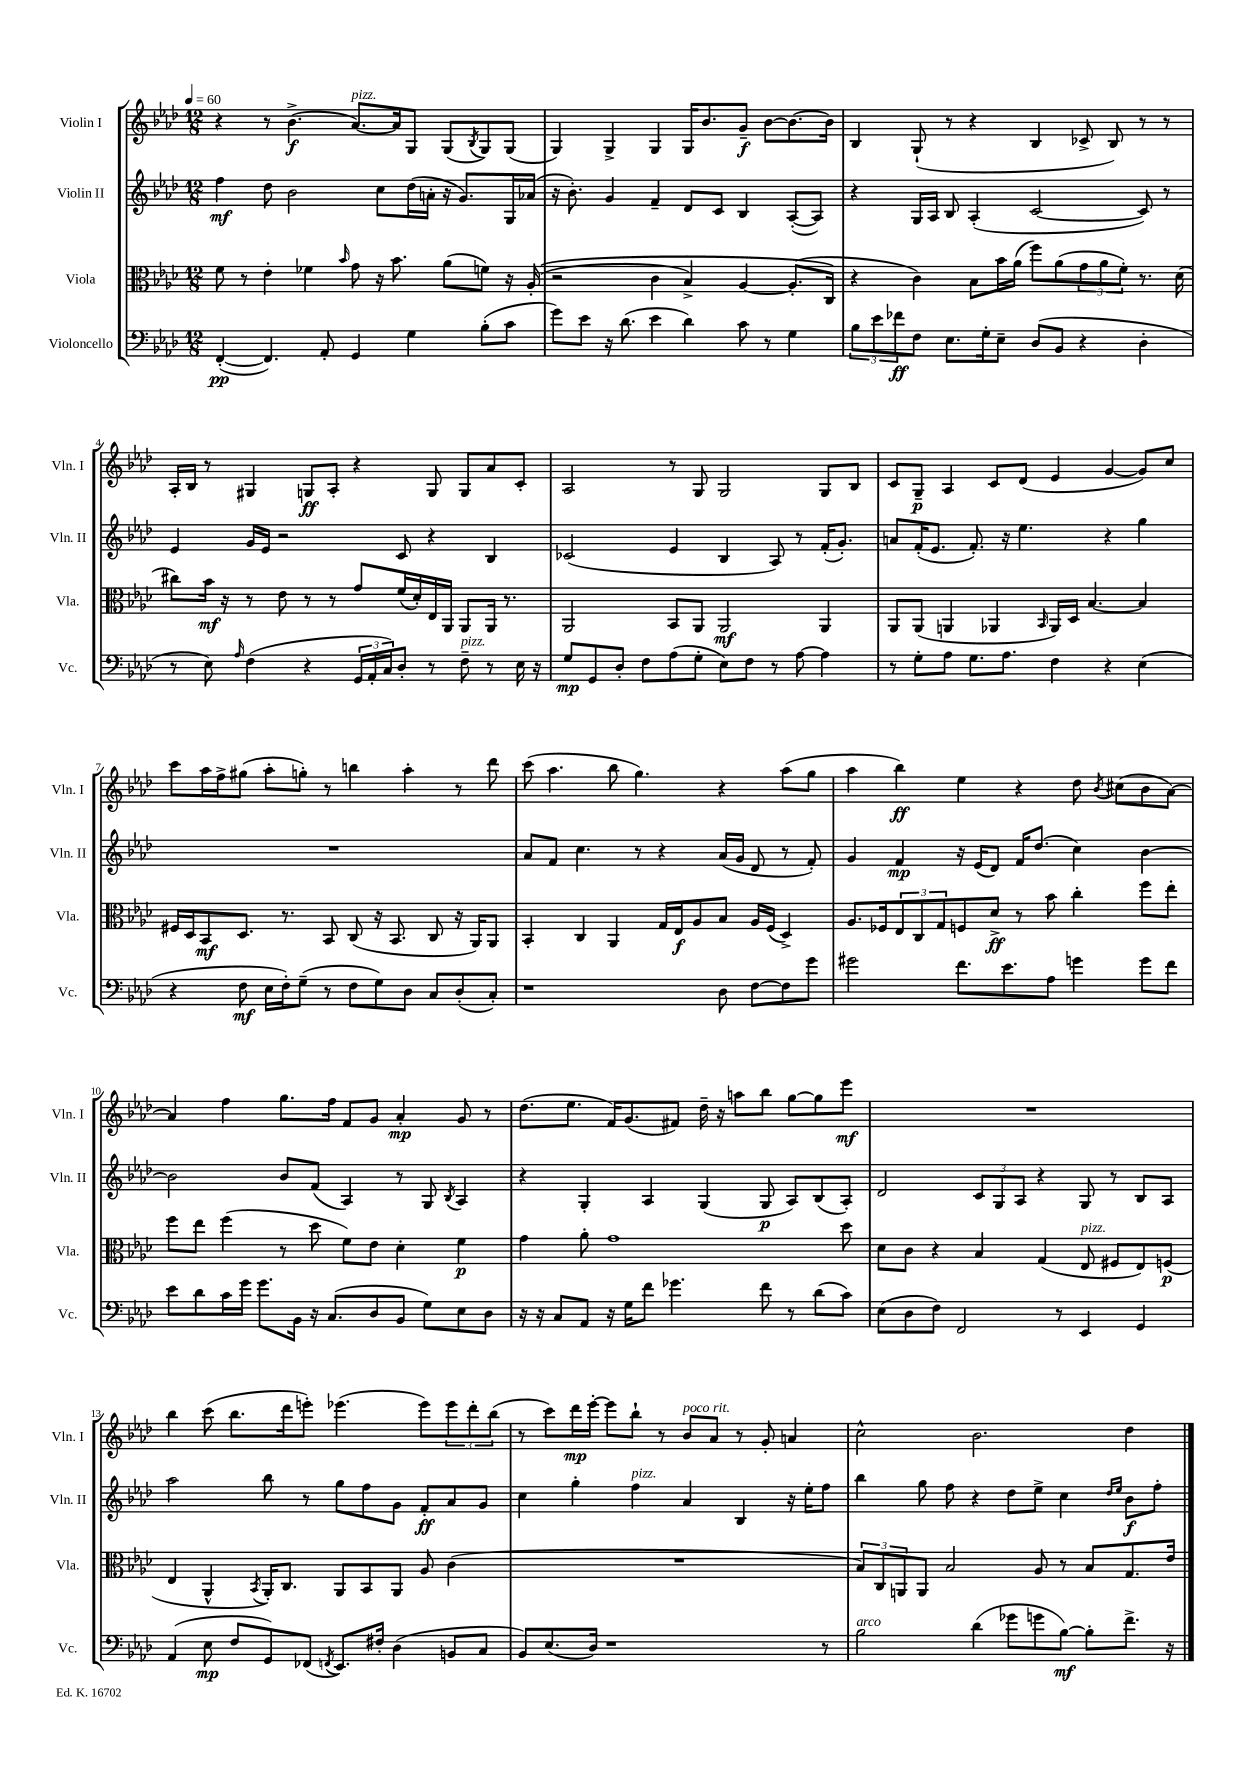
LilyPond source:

<<
\new StaffGroup <<
\new Staff = "s0" \with { instrumentName = "Violin I" shortInstrumentName = "Vln. I" } {
    \clef treble \key aes \major \numericTimeSignature \time 12/8 \tempo 4 = 60
    r4 r8 bes'4.->\f( aes'8.~^\markup { \italic "pizz." }) aes'16 g8 g8( \acciaccatura { bes8 } g8) g8( |
    g4) g4-> g4 g16 bes'8. g'8--\f bes'8~ bes'8.~ bes'16 |
    bes4 g8-!( r8 r4 bes4 ces'8-> bes8) r8 r8 |
    aes16-. bes16 r8 gis4 g8\ff aes8-. r4 g8 g8 aes'8 c'8-. |
    aes2 r8 g8 g2 g8 bes8 |
    c'8 g8--\p aes4 c'8 des'8( ees'4 g'4~ g'8) c''8 |
    c'''8 aes''16 f''16-> gis''8( aes''8-. g''8-.) r8 b''4 aes''4-. r8 des'''8 |
    c'''8( aes''4. bes''8 g''4.) r4 aes''8( g''8 |
    aes''4 bes''4\ff) ees''4 r4 des''8 \acciaccatura { bes'8 } cis''8( bes'8 aes'8~) |
    aes'4 f''4 g''8. f''16 f'8 g'8 aes'4-.\mp g'8 r8 |
    des''8.( ees''8. f'16) g'8.( fis'8) des''16-- r16 a''8 bes''8 g''8~ g''8 ees'''8\mf |
    R1. |
    bes''4 c'''8( bes''8. des'''16 e'''8-.) ees'''4.( ees'''8) \tuplet 3/2 { ees'''8 des'''8-. bes''8( } |
    r8 c'''8) des'''16\mp ees'''16~-. ees'''8 bes''8-! r8 bes'8^\markup { \italic "poco rit." } aes'8 r8 g'8-. a'4 |
    c''2-^ bes'2. des''4 \bar "|." |
}
\new Staff = "s1" \with { instrumentName = "Violin II" shortInstrumentName = "Vln. II" } {
    \clef treble \key aes \major \numericTimeSignature \time 12/8
    f''4\mf des''8 bes'2 c''8 des''16( a'16-. r16 g'8.) g16 aes'16( |
    r16 bes'8.-.) g'4 f'4-- des'8 c'8 bes4 aes8~-.( aes8) |
    r4 g16 aes16 bes8 aes4-.( c'2~ c'8) r8 |
    ees'4 g'16 ees'16 r2 c'8 r4 bes4 |
    ces'2( ees'4 bes4 aes8) r8 f'16-.( g'8.-.) |
    a'8 f'16-.( ees'8. f'8.-.) r16 ees''4. r4 g''4 |
    R1. |
    aes'8 f'8 c''4. r8 r4 aes'16( g'16 des'8 r8 f'8-.) |
    g'4 f'4\mp r16 ees'16( des'8) f'16 des''8.( c''4) bes'4~ |
    bes'2 bes'8 f'8( aes4) r8 g8 \acciaccatura { bes8 } aes4 |
    r4 g4-. aes4 g4( g8\p aes8) bes8( aes8-.) |
    des'2 \tuplet 3/2 { c'8 g8 aes8 } r4 g8 r8 bes8 aes8 |
    aes''2 bes''8 r8 g''8 f''8 g'8 f'8-.\ff aes'8 g'8 |
    c''4 g''4-. f''4^\markup { \italic "pizz." } aes'4 bes4 r16 ees''16-. f''8 |
    bes''4 g''8 f''8 r4 des''8 ees''8-> c''4 \grace { des''16 ees''16 } bes'8\f f''8-. \bar "|." |
}
\new Staff = "s2" \with { instrumentName = "Viola" shortInstrumentName = "Vla." } {
    \clef alto \key aes \major \numericTimeSignature \time 12/8
    f'8 r8 ees'4-. fes'4 \grace { bes'16 } g'8 r16 bes'8. aes'8( f'8) r16 aes16-.(\( |
    r2 c'4 bes4->) aes4~ aes8.-.( c16\) |
    r4 c'4) bes8 bes'16 aes'16( f''8) aes'8( \tuplet 3/2 { g'8 aes'8 f'8-.) } r8. des'16( |
    cis''8) bes'16\mf r16 r8 ees'8 r8 r8 g'8 f'16( des'16-.) ees16 aes,16 aes,8 aes,16 r8. |
    aes,2 bes,8 aes,8 aes,2\mf aes,4 |
    aes,8 aes,8( a,4 aes,4 \grace { bes,16 } aes,16) des16 bes4.~ bes4 |
    fis16 des16 bes,8\mf des8. r8. bes,8 c8( r16 bes,8. c8 r16 aes,16) aes,8 |
    bes,4-. c4 aes,4 g16 ees16\f aes8 bes8 aes16 f16( des4->) |
    aes8. fes16 \tuplet 3/2 { ees8 c8 g8 } f8 des'8->\ff r8 bes'8 c''4-. f''8 ees''8-. |
    f''8 ees''8 f''4( r8 des''8 f'8) ees'8 des'4-. f'4\p |
    g'4 aes'8-. g'1 des''8 |
    des'8 c'8 r4 bes4 g4( ees8^\markup { \italic "pizz." } fis8 ees8) f8\p( |
    ees4 aes,4-^ \acciaccatura { bes,8 } aes,16-.) c8. aes,8 bes,8 aes,8 aes8 c'4( |
    R1. |
    \tuplet 3/2 { bes8) c8 a,8 } a,8 bes2 aes8 r8 bes8 g8. ees'16 \bar "|." |
}
\new Staff = "s3" \with { instrumentName = "Violoncello" shortInstrumentName = "Vc." } {
    \clef bass \key aes \major \numericTimeSignature \time 12/8
    f,4~-.\pp( f,4.) aes,8-. g,4 g4 bes8-.( c'8 |
    g'8) ees'8 r16 des'8.( ees'4 des'4) c'8 r8 g4 |
    \tuplet 3/2 { bes8 ees'8 fes'8\ff } f8 ees8. g16-. ees8-- des8( bes,8 r4 des4-. |
    r8 ees8) \grace { aes16 } f4( r4 \tuplet 3/2 { g,16 aes,16-. c16) } des8-. r8 f8--^\markup { \italic "pizz." } r8 ees16 r16 |
    g8\mp g,8 des8-. f8 aes8( g8-. ees8) f8 r8 aes8~ aes4 |
    r8 g8-. aes8 g8. aes8. f4 r4 ees4( |
    r4 f8\mf ees16 f16-.) g8--( r8 f8 g8) des8 c8 des8-.( c8-.) |
    r1 des8 f8~ f8 g'8 |
    gis'2 f'8. ees'8. aes8 g'4 g'8 f'8 |
    ees'8 des'8 c'16 g'16 g'8. bes,16 r16 c8.( des8 bes,8 g8) ees8 des8 |
    r16 r16 c8 aes,8 r16 g16 f'8 ges'4. f'8 r8 des'8( c'8) |
    ees8( des8 f8) f,2 r8 ees,4 g,4 |
    aes,4( ees8\mp f8 g,8) fes,8( \acciaccatura { f,8 } ees,8.) fis16-. des4( b,8 c8 |
    bes,8) ees8.( des16) r1 r8 |
    bes2^\markup { \italic "arco" } des'4( ges'8 g'8 bes8~\mf) bes8-. f'8.-> r16 \bar "|." |
}
>>
>>
